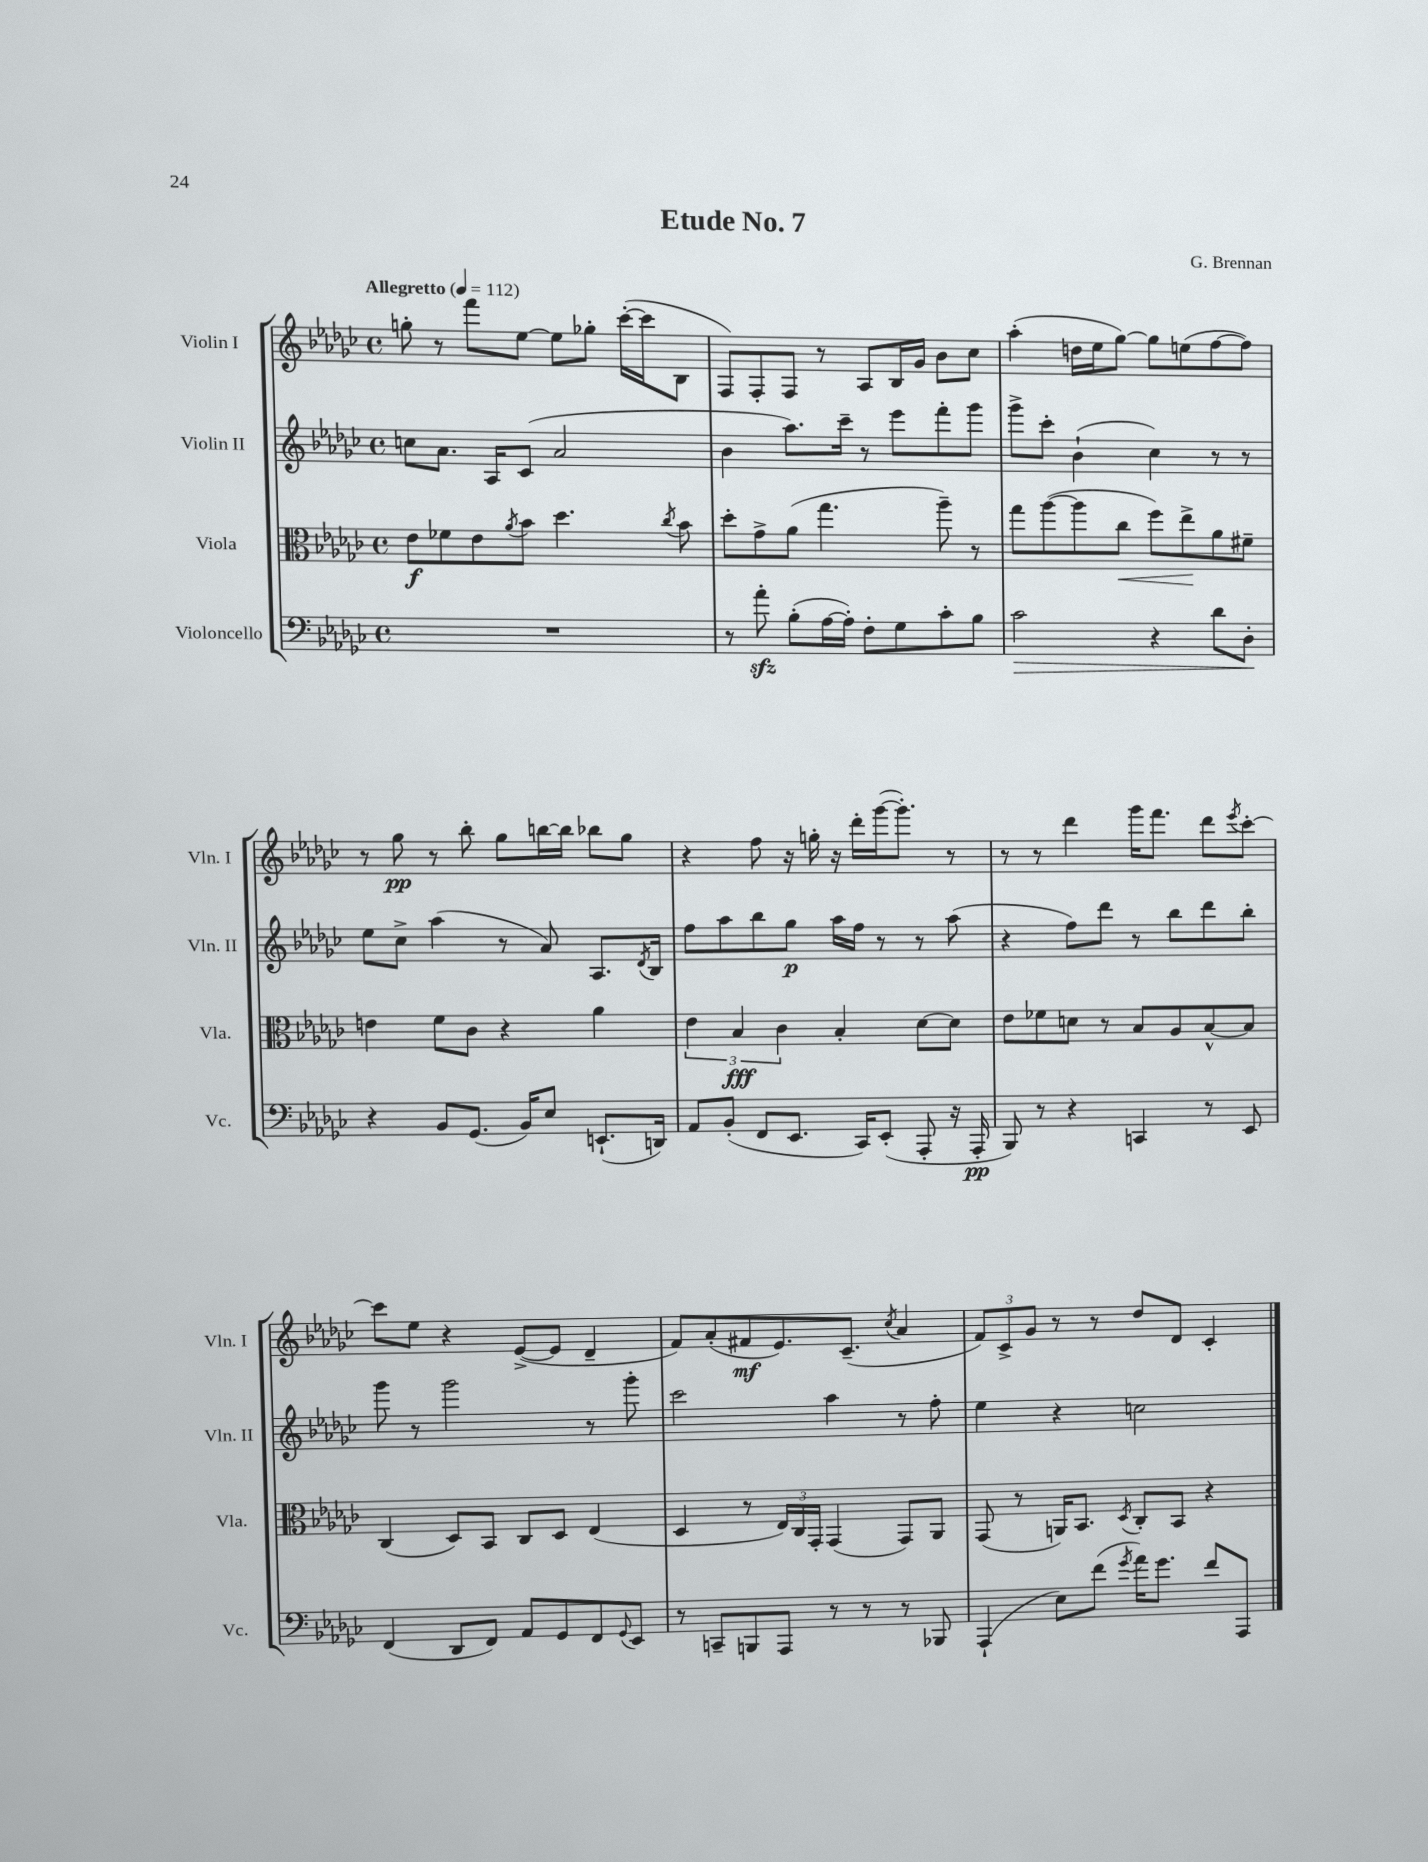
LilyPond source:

\header { title = "Etude No. 7" composer = "G. Brennan" }
<<
\new StaffGroup <<
\new Staff = "s0" \with { instrumentName = "Violin I" shortInstrumentName = "Vln. I" } {
    \clef treble \key ges \major \defaultTimeSignature \time 4/4 \tempo "Allegretto" 4 = 112
    g''8-. r8 f'''8 ees''8~ ees''8 ges''8-. ces'''16~-.( ces'''16 bes8 |
    f8) f8-. f8 r8 aes8 bes16 ges'16 bes'8 ces''8 |
    aes''4-.( d''16 ees''16 ges''8~) ges''8 e''8( f''8~ f''8) |
    r8 ges''8\pp r8 bes''8-. ges''8 b''16~ b''16 bes''8 ges''8 |
    r4 f''8 r16 g''16-. r16 des'''16-. ges'''16~( ges'''8.-.) r8 |
    r8 r8 des'''4 ges'''16 f'''8. des'''8 \acciaccatura { ees'''8 } ces'''8~-. |
    ces'''8 ees''8 r4 ees'8~->( ees'8 des'4-- |
    f'8) aes'8-.( fis'8\mf ees'8.) ces'8.--( \acciaccatura { ces''8 } aes'4 |
    \tuplet 3/2 { f'8) ces'8-> ges'8 } r8 r8 des''8 des'8 ces'4-. \bar "|." |
}
\new Staff = "s1" \with { instrumentName = "Violin II" shortInstrumentName = "Vln. II" } {
    \clef treble \key ges \major \defaultTimeSignature \time 4/4
    c''8 aes'8. aes16 ces'8( aes'2 |
    bes'4 aes''8.) ces'''16-- r8 ees'''8 f'''8-. ges'''8 |
    ges'''8-> ces'''8-. bes'4-!( ces''4) r8 r8 |
    ees''8 ces''8-> aes''4( r8 aes'8) aes8. \acciaccatura { des'8 } bes16 |
    f''8 aes''8 bes''8 ges''8\p aes''16 f''16 r8 r8 aes''8( |
    r4 f''8) des'''8 r8 bes''8 des'''8 bes''8-. |
    ges'''8 r8 ges'''2 r8 ges'''8-. |
    ces'''2 aes''4 r8 f''8-. |
    ees''4 r4 c''2 \bar "|." |
}
\new Staff = "s2" \with { instrumentName = "Viola" shortInstrumentName = "Vla." } {
    \clef alto \key ges \major \defaultTimeSignature \time 4/4
    ees'8\f fes'8 ees'8 \acciaccatura { aes'8 } bes'8 des''4. \acciaccatura { ces''8 } bes'8 |
    des''8-. ges'8-> aes'8( ges''4. aes''8--) r8 |
    ges''8 aes''8~( aes''8 ces''8\< f''8) ees''8->\! aes'8 fis'8-- |
    e'4 f'8 ces'8 r4 aes'4 |
    \tuplet 3/2 { ees'4 bes4\fff ces'4 } bes4-. des'8~ des'8 |
    ees'8 fes'8 d'8 r8 bes8 aes8 bes8~-^ bes8 |
    ces4( des8) bes,8 ces8 des8 ees4( |
    des4 r8 \tuplet 3/2 { ees16) ces16 ges,16-. } ges,4( ges,8) aes,8 |
    ges,8( r8 a,16) bes,8. \acciaccatura { des8 } ces8-. bes,8 r4 \bar "|." |
}
\new Staff = "s3" \with { instrumentName = "Violoncello" shortInstrumentName = "Vc." } {
    \clef bass \key ges \major \defaultTimeSignature \time 4/4
    R1 |
    r8 aes'8-.\sfz bes8-.( aes16~ aes16-.) f8-. ges8 ces'8-. bes8 |
    ces'2\> r4 des'8 des8-.\! |
    r4 bes,8 ges,8.( bes,16) ees8 e,8.-!( d,16) |
    aes,8 bes,8-.( f,8 ees,8. ces,16) ees,8-.( aes,,8-. r16 aes,,16-.\pp |
    bes,,8) r8 r4 c,4 r8 ees,8 |
    f,4( des,8 f,8) aes,8 ges,8 f,8 \appoggiatura { ges,8 } ees,8 |
    r8 c,8-- b,,8 aes,,8 r8 r8 r8 bes,,8 |
    aes,,4-!( ees8) f'8( \acciaccatura { ges'8 } aes'16) ges'8. f'8 aes,,8 \bar "|." |
}
>>
>>
\layout { \context { \Score \remove "Bar_number_engraver" } }
